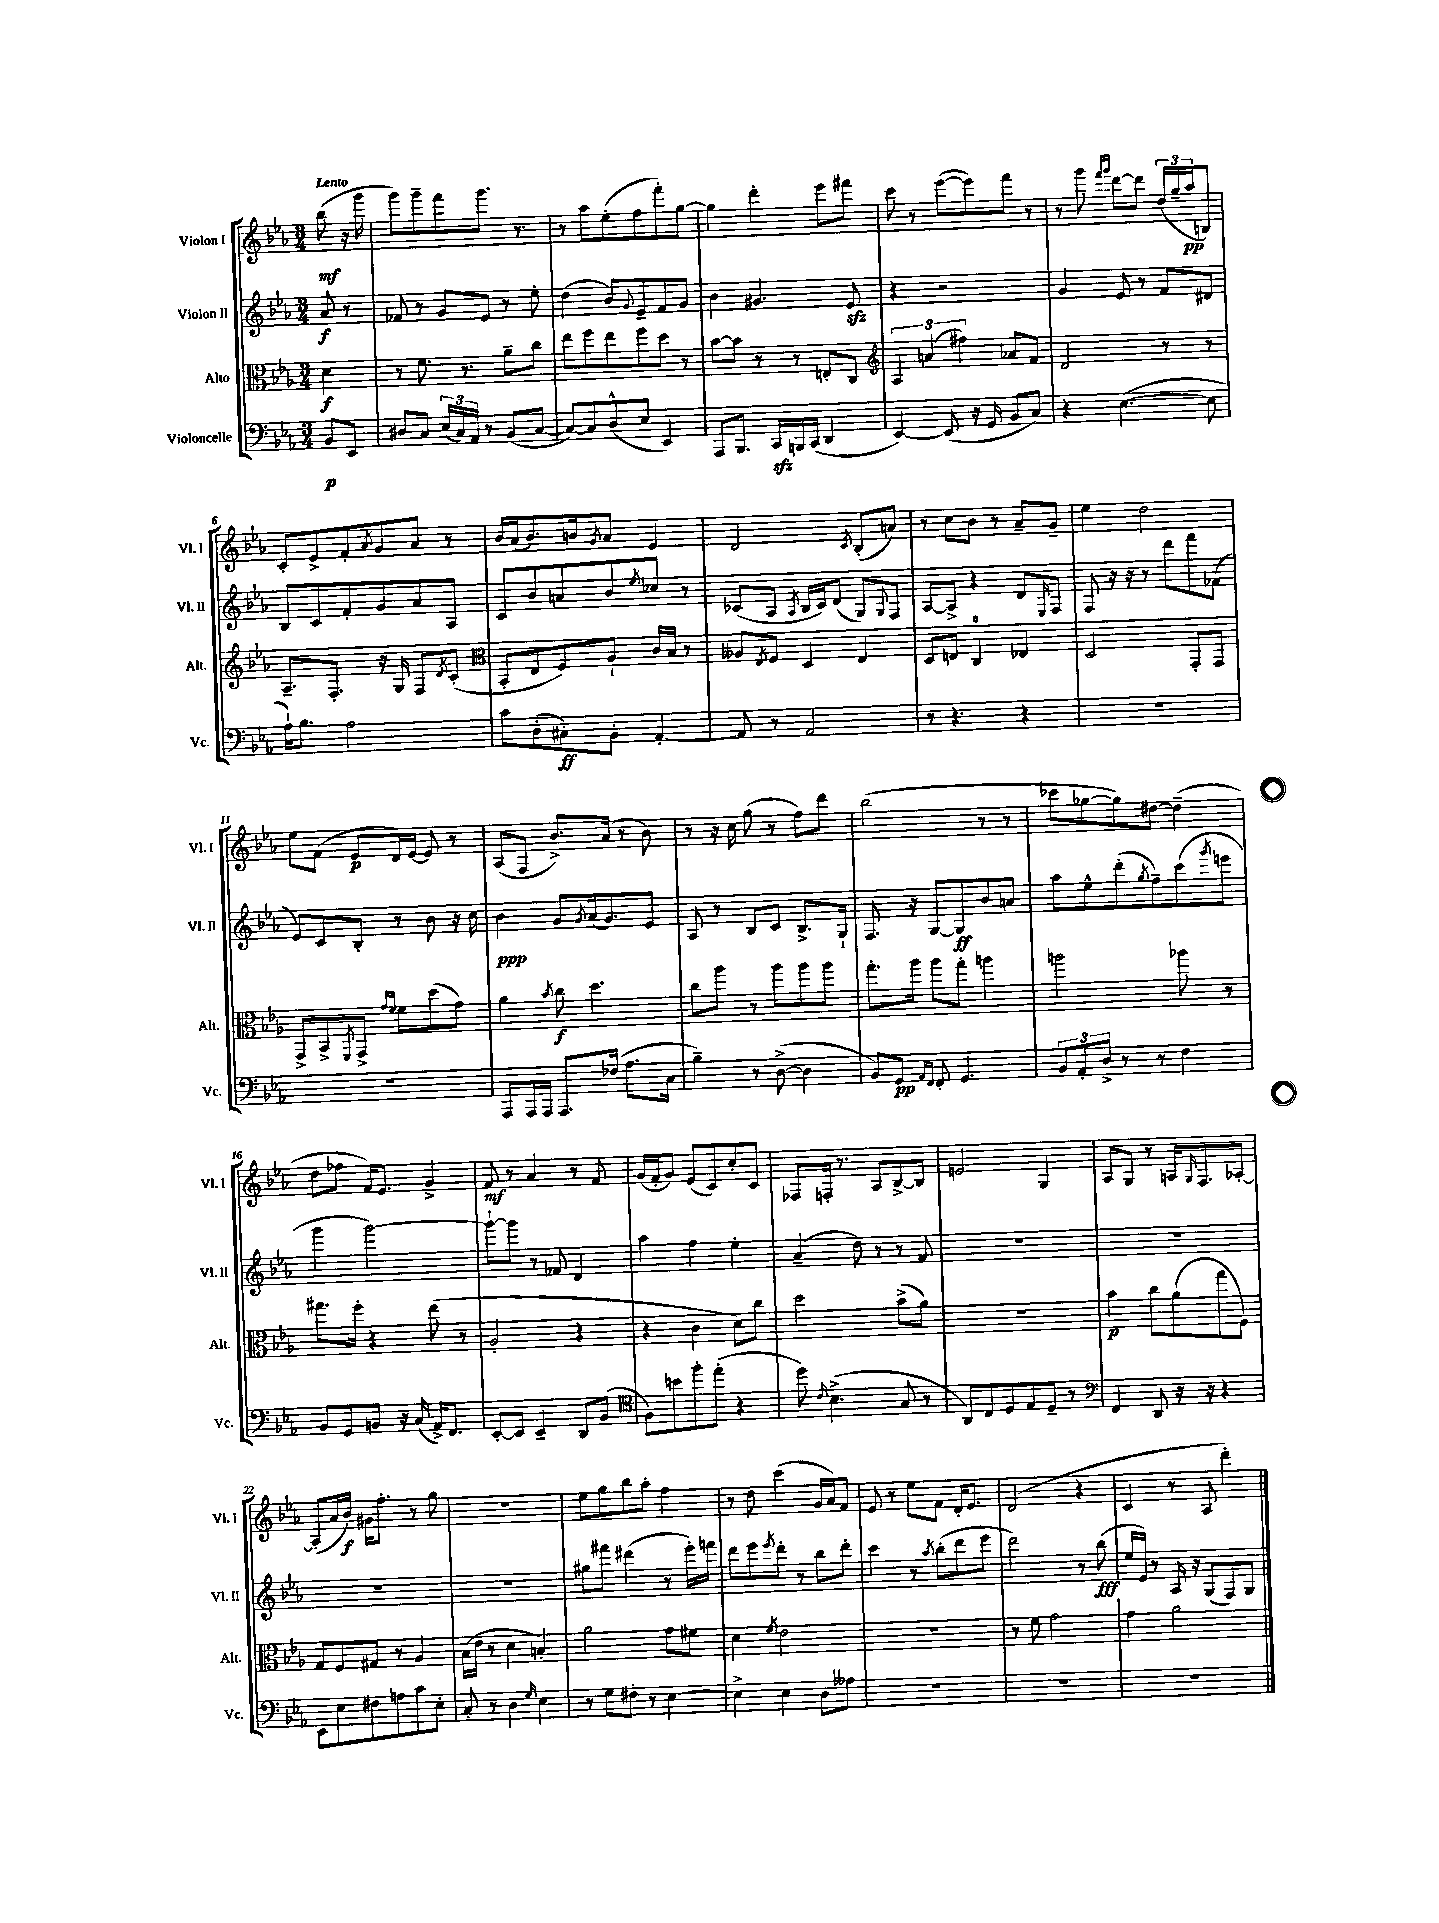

**kern	**kern	**kern	**kern
*staff4	*staff3	*staff2	*staff1
*clefF4	*clefC3	*clefG2	*clefG2
*k[b-e-a-]	*k[b-e-a-]	*k[b-e-a-]	*k[b-e-a-]
*M3/4	*M3/4	*M3/4	*M3/4
8BB-	4d	8a-	(8bb-
8EE-	.	8r	16r
.	.	.	16ggg
=	=	=	=
8D#	8r	8f-	8ggg)
8C	8.f	8r	8ggg~
(24E-	.	8g	8fff
24C)	.	.	.
.	8.r	.	.
24AA-	.	.	.
8r	.	8e-	8.ggg
(8BB-	8a-~	8r	.
.	.	.	8.r
[8C	8cc	8ee-'	.
=	=	=	=
8C_)	8ee-	(4dd	8r
8C]	8ff	.	8aa-
(8D^^	8ee-	8b-)	(8ee-'
.	.	8qqg	.
8E-	8ff	8e-~	8ff
4EE-)	8dd	8f	8fff')
.	8r	8g	[8gg
=	=	=	=
8AAA-	[8b-	4b-	4gg]
8.BBB-	8b-]	.	.
.	8r	4.g#	4ddd'
16CC	.	.	.
16BBB	8r	.	.
(16CC	.	.	.
4DD	8E'	.	8eee-
.	8C	8e-	8fff#
=	=	=	=
*	*clefG2	*	*
[4EE-)	6A-	4r	8ccc
.	.	.	8r
.	(6a	.	.
(8EE-]	.	2r	([8eee-
.	6ff#)	.	.
16r	.	.	8eee-])
16GG	.	.	.
8BB-	8a-	.	8fff
8C)	8f	.	8r
=	=	=	=
4r	2d	4g	8r
.	.	.	8ggg
.	.	.	16qqfff
.	.	.	16qqggg
([4.E-	.	8e-	[8ddd
.	.	8r	8ddd]
.	8r	8f	(24dd
.	.	.	24gg~
.	.	.	24aa-
8E-]	8r	8d#	8B)
=	=	=	=
16A-`)	8.A-~	8B-	8c'
8.B-	.	.	.
.	.	8c	8e-^
.	8.F'	.	.
2A-	.	8f'	8f'
.	.	.	8qa-
.	16r	8g	8g
.	16G	.	.
.	8F	8a-	8a-
.	8qd	.	.
.	(8c'	8A-	8r
=	=	=	=
*	*clefC3	*	*
8c	8BB-'	8c	16b-
.	.	.	(16a-
(8D'	8E-	8b-	8.b-)
8C#')	8F)	8a	.
.	.	.	16b
.	.	.	8qg
8BB-'	8A-`	8b-	8a-
.	.	8qee-	.
[4AA-'	16c	8cc-	4e-
.	16B-	.	.
.	8r	8r	.
=	=	=	=
8AA-]	8A--	(8c-	2d
.	8qE-	.	.
8r	8F	8A-	.
.	.	8qA-	.
2AA-	4D	16B-	.
.	.	16c-)	.
.	.	(8d	.
.	.	.	8qc
.	4E-	8G)	(8B-'
.	.	8qqG	.
.	.	8F	8a)
=	=	=	=
8r	8D	[8A-	8r
4.r	8E	8A-^]	8cc
.	4C	4r	8b-
.	.	.	8r
4r	4E-	8d	8a-~
.	.	16qqE-	.
.	.	8F	8g~
=	=	=	=
2.r	2D	8F	4ee-
.	.	16r	.
.	.	16r	.
.	.	8r	2dd
.	.	8ddd	.
.	8GG'	8fff	.
.	8GG	(8f-	.
=	=	=	=
2.r	8GG^	8e-)	8ee-
.	8BB-^	8c	(8f
.	8qFF	.	.
.	8GG^	8B-'	8e-
.	16qqg	.	.
.	16qqf	.	.
.	8f	8r	16d)
.	.	.	[16e-
.	(8dd	8b-	8e-]
.	8g)	16r	8r
.	.	16cc	.
=	=	=	=
8AAA-	4a-	4b-	(8A-
16AAA-	.	.	8F
16AAA-	.	.	.
.	8qb-	.	.
8.AAA-	8cc	8g	8.b-^)
.	.	8qg	.
.	4.dd	(16a-	.
(16F-	.	8.g)	(16a-
8.A-	.	.	8r
.	.	8e-	8b-)
16C	.	.	.
=	=	=	=
4B-~)	8cc	8A-	8r
.	8aa-	8r	16r
.	.	.	16cc
8r	8r	8B-	(8gg
([8D^	8aa-	8c	8r
4D]	8aa-	8.B-^	8ff)
.	8aa-	.	8ddd
.	.	16G`	.
=	=	=	=
8BB-)	8.gg'	8.F	(2bb-
8GG	.	.	.
.	16aa-	16r	.
16qqAA-	.	.	.
16qqFF	.	.	.
8FF'	8aa-	[8G	.
4.GG	8gg'	8G]	.
.	4aa	8b-	8r
.	.	8a	8r
=	=	=	=
12BB-	2aa	8aa-	8ccc-
12AA-'	.	.	.
.	.	8ee-^^	[8gg-
12D^	.	.	.
8r	.	(8ddd'	8gg-])
.	.	8qgg	.
8r	.	8ff~)	[8dd#
4F	8aa-	(8ccc	(4dd#~]
.	.	8qggg	.
.	8r	8eee	.
=	=	=	=
8BB-	8.gg#	4ggg	8dd
8GG	.	.	8ff-
.	16ff'	.	.
8BB	4r	[2ggg)	16f)
.	.	.	8.e-
16r	.	.	.
(16C	.	.	.
16AA-^)	(8ee-	.	4g^
8.FF	.	.	.
.	8r	.	.
=	=	=	=
[8EE-'	2A-'	8ggg`_	8f
8EE-]	.	8ggg]	8r
4EE-~	.	8r	4a-
.	.	8f-	.
8DD	4r	4d	8r
(8BB-	.	.	8f
=	=	=	=
*clefC4	*	*	*
8F)	4r	4aa-	(16g
.	.	.	16f'
8b	.	.	8g)
8ff'	4c	4ff	(8e-
(8ee-'	.	.	8c)
4r	8d)	4ee-'	8cc'
.	8cc	.	8c
=	=	=	=
8dd)	2dd	(4a-~	8F-
16qqc	.	.	.
(4.B-^	.	.	16F'
.	.	.	8.r
.	.	8dd)	.
.	.	8r	8A-
8G	(8b-^	8r	[8B-^
8r	8a-)	8f	8B-]
=	=	=	=
8AA-)	2.r	2.r	2e
8C	.	.	.
8D	.	.	.
8E-	.	.	.
8D~	.	.	4G
8r	.	.	.
=	=	=	=
*clefF4	*	*	*
4FF	4b-	2.r	8A-
.	.	.	8G
8DD	8cc	.	8r
16r	(8a-	.	16A
.	.	.	16qqG
16r	.	.	8.F
4r	8gg	.	.
.	8F)	.	[8A-'
=	=	=	=
8EE-	8G	2.r	(8A-']
8E-	8F	.	16a-
.	.	.	16b-)
8F#	8G#	.	16g#
.	.	.	8.ff'
8A	8r	.	.
8c	4A-	.	8r
8E-'	.	.	8gg
=	=	=	=
8C'	(16B-	2.r	2.r
.	16e-	.	.
8r	8r	.	.
4D	4d	.	.
16qqG	.	.	.
4E-	4B')	.	.
=	=	=	=
8r	2a-	8gg#	8ee-
8G	.	8fff#	8gg
8F#'	.	(4ddd#	8bb-
8r	.	.	8aa-'
[4E-	8g	8r	4ff
.	8f#	16eee-')	.
.	.	16fff	.
=	=	=	=
4E-^]	4d	8ddd	8r
.	.	8eee-	8dd
.	8qf	8qeee-	.
4E-	2e-	8ddd'	(4ccc
.	.	8r	.
8D	.	8bb-	16g
.	.	.	16a-)
8A--	.	8ddd'	8f
=	=	=	=
2.r	2.r	4ccc	8e-
.	.	.	8r
.	.	8r	8ee-
.	.	8qaa-	.
.	.	(8bb-'	8f
.	.	8ddd	16d'
.	.	.	8.e-
.	.	8eee-	.
=	=	=	=
2.r	8r	2ddd)	(2d
.	8f	.	.
.	2g	.	.
.	.	8r	4r
.	.	(8bb-	.
=	=	=	=
2.r	4g	16ee-	4c
.	.	16e-)	.
.	.	8r	.
.	2a-	16A-	8r
.	.	16r	.
.	.	(8G	8A-
.	.	8F)	4ddd')
.	.	8G	.
==	==	==	==
*-	*-	*-	*-
